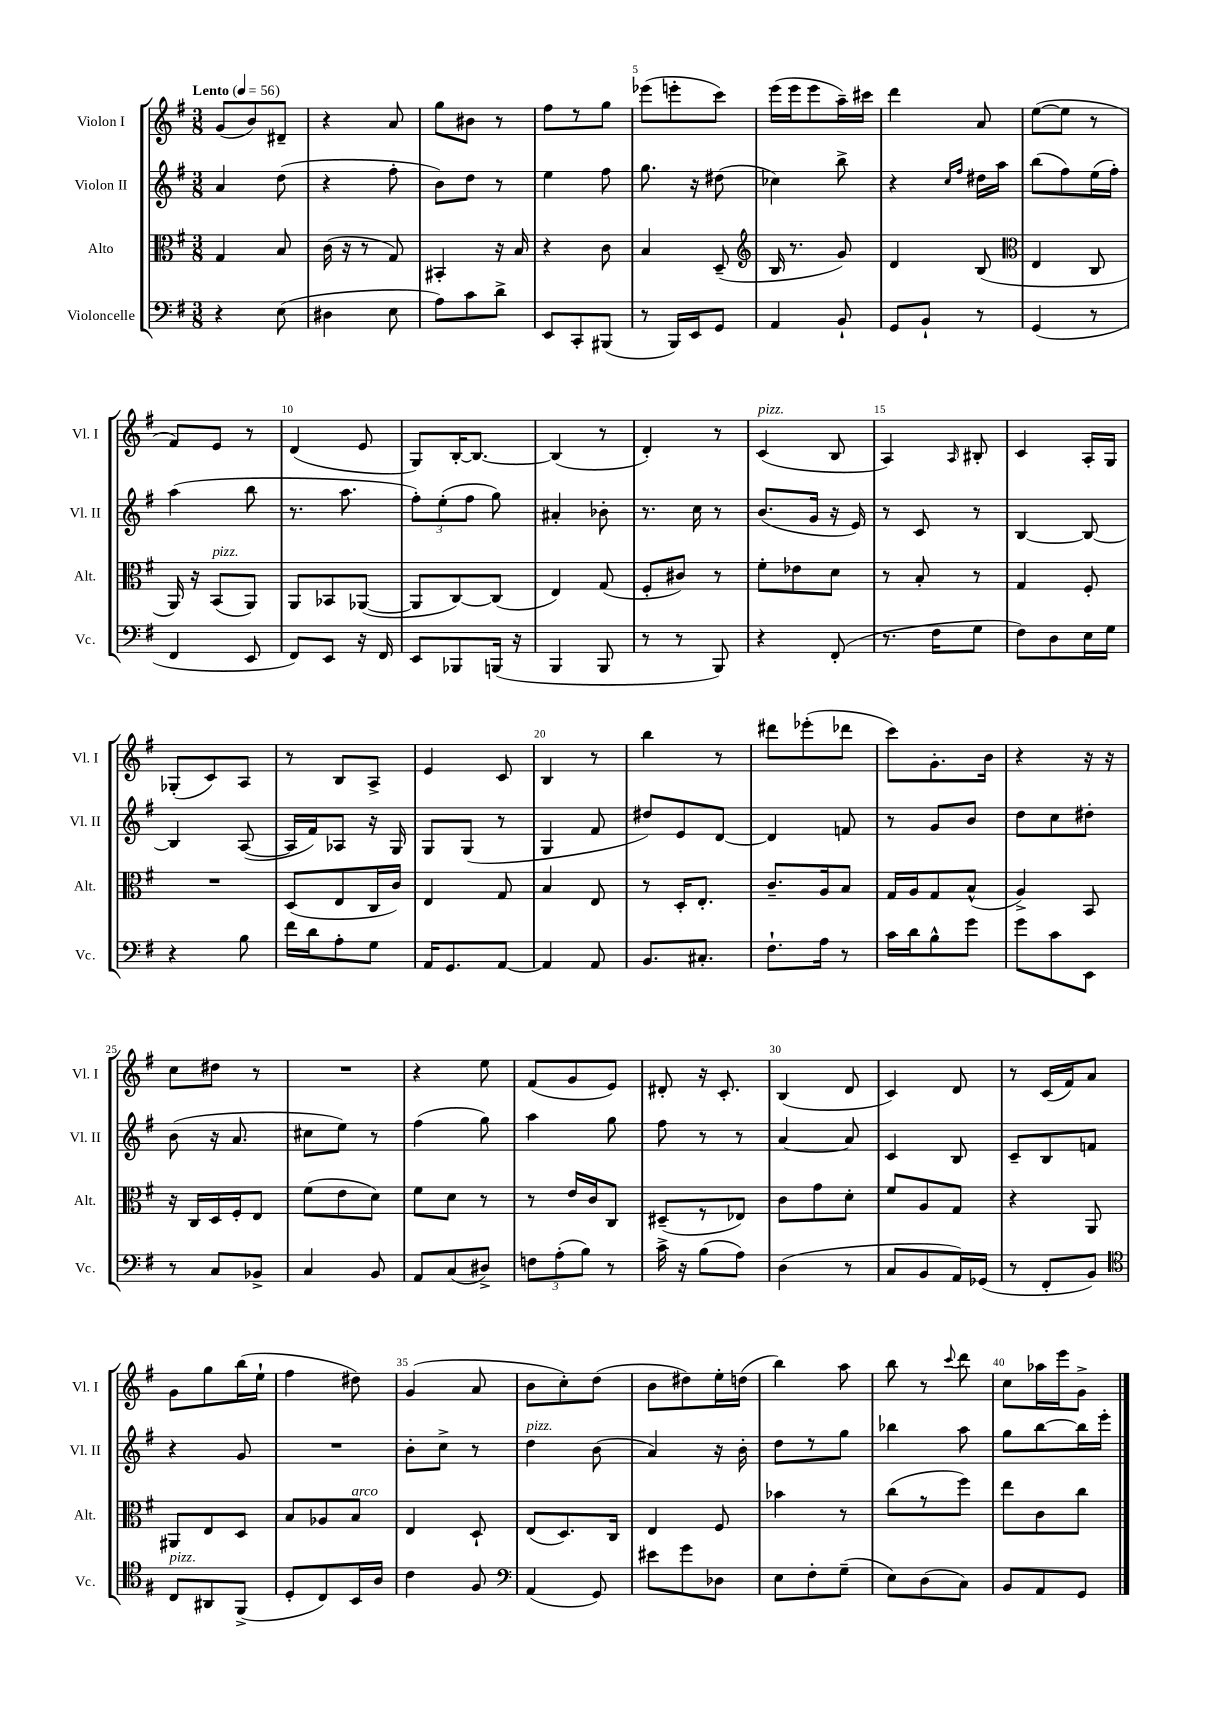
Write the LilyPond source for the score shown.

<<
\new StaffGroup <<
\new Staff = "s0" \with { instrumentName = "Violon I" shortInstrumentName = "Vl. I" } {
    \clef treble \key g \major \numericTimeSignature \time 3/8 \tempo "Lento" 4 = 56
    \autoBeamOff g'8[( b'8) dis'8]-- |
    r4 a'8 |
    g''8[ bis'8] r8 |
    fis''8[ r8 g''8] |
    ees'''8[( e'''8-. c'''8]) |
    e'''16[( e'''16 e'''8 a''16--) cis'''16] |
    d'''4 a'8 |
    e''8[~( e''8] r8 |
    fis'8[) e'8] r8 |
    d'4( e'8 |
    g8[) b16~-. b8.]~ |
    b4( r8 |
    d'4-.) r8 |
    c'4^\markup { \italic "pizz." }( b8 |
    a4) \grace { a16 } bis8-. |
    c'4 a16[-. g16] |
    ges8[-.( c'8) a8] |
    r8 b8[ a8]-> |
    e'4 c'8 |
    b4 r8 |
    b''4 r8 |
    dis'''8[ ees'''8-.( des'''8] |
    c'''8[) g'8.-. b'16] |
    r4 r16 r16 |
    c''8[ dis''8] r8 |
    R4. |
    r4 e''8 |
    fis'8[( g'8 e'8]) |
    dis'8-. r16 c'8.-. |
    b4( d'8 |
    c'4) d'8 |
    r8 c'16[( fis'16) a'8] |
    g'8[ g''8 b''16( e''16]-! |
    fis''4 dis''8) |
    g'4( a'8 |
    b'8[ c''8-.) d''8]( |
    b'8[ dis''8) e''16-. d''16]( |
    b''4) a''8 |
    b''8 r8 \appoggiatura { c'''8 } d'''8 |
    c''8[ aes''16 e'''16 g'8]-> \bar "|." |
}
\new Staff = "s1" \with { instrumentName = "Violon II" shortInstrumentName = "Vl. II" } {
    \clef treble \key g \major \numericTimeSignature \time 3/8
    \autoBeamOff a'4 d''8( |
    r4 fis''8-. |
    b'8[) d''8] r8 |
    e''4 fis''8 |
    g''8. r16 dis''8( |
    ces''4) b''8-> |
    r4 \grace { c''16[ fis''16] } dis''16[ a''16] |
    b''8[( fis''8) e''16( fis''16]-.) |
    a''4( b''8 |
    r8. a''8. |
    \tuplet 3/2 { fis''8[-.) e''8-.( fis''8] } g''8) |
    ais'4-. bes'8-. |
    r8. c''16 r8 |
    b'8.[( g'16] r16 e'16) |
    r8 c'8 r8 |
    b4~ b8~ |
    b4 a8~( |
    a16[ fis'16) aes8] r16 g16 |
    g8[ g8]( r8 |
    g4 fis'8 |
    dis''8[) e'8 d'8]~ |
    d'4 f'8 |
    r8 g'8[ b'8] |
    d''8[ c''8 dis''8]-. |
    b'8( r16 a'8. |
    cis''8[ e''8]) r8 |
    fis''4( g''8) |
    a''4 g''8 |
    fis''8 r8 r8 |
    a'4~ a'8 |
    c'4 b8 |
    c'8[-- b8 f'8] |
    r4 g'8 |
    R4. |
    b'8[-. c''8]-> r8 |
    d''4^\markup { \italic "pizz." } b'8( |
    a'4) r16 b'16-. |
    d''8[ r8 g''8] |
    bes''4 a''8 |
    g''8[ b''8~ b''16 e'''16]-. \bar "|." |
}
\new Staff = "s2" \with { instrumentName = "Alto" shortInstrumentName = "Alt." } {
    \clef alto \key g \major \numericTimeSignature \time 3/8
    \autoBeamOff g4 b8 |
    c'16( r16 r8 g8) |
    bis,4-. r16 b16 |
    r4 c'8 |
    b4 d8--( |
    \clef treble b16 r8. g'8) |
    d'4 b8( |
    \clef alto e4 c8 |
    a,16) r16 b,8[^\markup { \italic "pizz." }( a,8]) |
    a,8[ bes,8 aes,8]~( |
    aes,8[ c8~) c8]( |
    e4) g8( |
    fis8[-. cis'8]) r8 |
    fis'8[-. ees'8 d'8] |
    r8 b8-. r8 |
    g4 fis8-. |
    R4. |
    d8[( e8 c16 c'16]) |
    e4 g8 |
    b4 e8 |
    r8 d16[-. e8.]-. |
    c'8.[-- a16 b8] |
    g16[ a16 g8 b8]-^( |
    a4->) b,8 |
    r16 c16[ d16 fis16-. e8] |
    fis'8[( e'8 d'8]) |
    fis'8[ d'8] r8 |
    r8 e'16[ c'16 c8] |
    dis8[--( r8 ees8]) |
    c'8[ g'8 d'8]-. |
    fis'8[ a8 g8] |
    r4 a,8 |
    ais,8[ e8 d8] |
    b8[ aes8 b8]^\markup { \italic "arco" } |
    e4 d8-! |
    e8[( d8.) c16] |
    e4 fis8 |
    bes'4 r8 |
    c''8[( r8 fis''8]) |
    e''8[ c'8 c''8] \bar "|." |
}
\new Staff = "s3" \with { instrumentName = "Violoncelle" shortInstrumentName = "Vc." } {
    \clef bass \key g \major \numericTimeSignature \time 3/8
    \autoBeamOff r4 e8( |
    dis4 e8 |
    a8[) c'8 d'8]-> |
    e,8[ c,8-. bis,,8]( |
    r8 b,,16[) e,16 g,8] |
    a,4 b,8-! |
    g,8[ b,8]-! r8 |
    g,4( r8 |
    fis,4 e,8 |
    fis,8[) e,8] r16 fis,16 |
    e,8[ bes,,8 b,,16]( r16 |
    b,,4 b,,8 |
    r8 r8 b,,8) |
    r4 fis,8-.( |
    r8. fis16[ g8] |
    fis8[) d8 e16 g16] |
    r4 b8 |
    fis'16[ d'16 a8-. g8] |
    a,16[ g,8. a,8]~ |
    a,4 a,8 |
    b,8.[ cis8.]-. |
    fis8.[-! a16] r8 |
    c'16[ d'16 b8-^ g'8] |
    g'8[ c'8 e,8] |
    r8 c8[ bes,8]-> |
    c4 b,8 |
    a,8[ c8( dis8]->) |
    \tuplet 3/2 { f8[ a8-.( b8]) } r8 |
    c'16-> r16 b8[( a8]) |
    d4( r8 |
    c8[ b,8 a,16) ges,16]( |
    r8 fis,8[-. b,8]) |
    \clef tenor c8[^\markup { \italic "pizz." } ais,8 fis,8]->( |
    d8[-. c8) b,16 a16] |
    c'4 fis8 |
    \clef bass a,4( g,8) |
    eis'8[ g'8 des8] |
    e8[ fis8-. g8]--( |
    e8[) d8( c8]) |
    b,8[ a,8 g,8] \bar "|." |
}
>>
>>
\layout { \context { \Score \override BarNumber.break-visibility = ##(#f #t #t) barNumberVisibility = #(every-nth-bar-number-visible 5) } }
